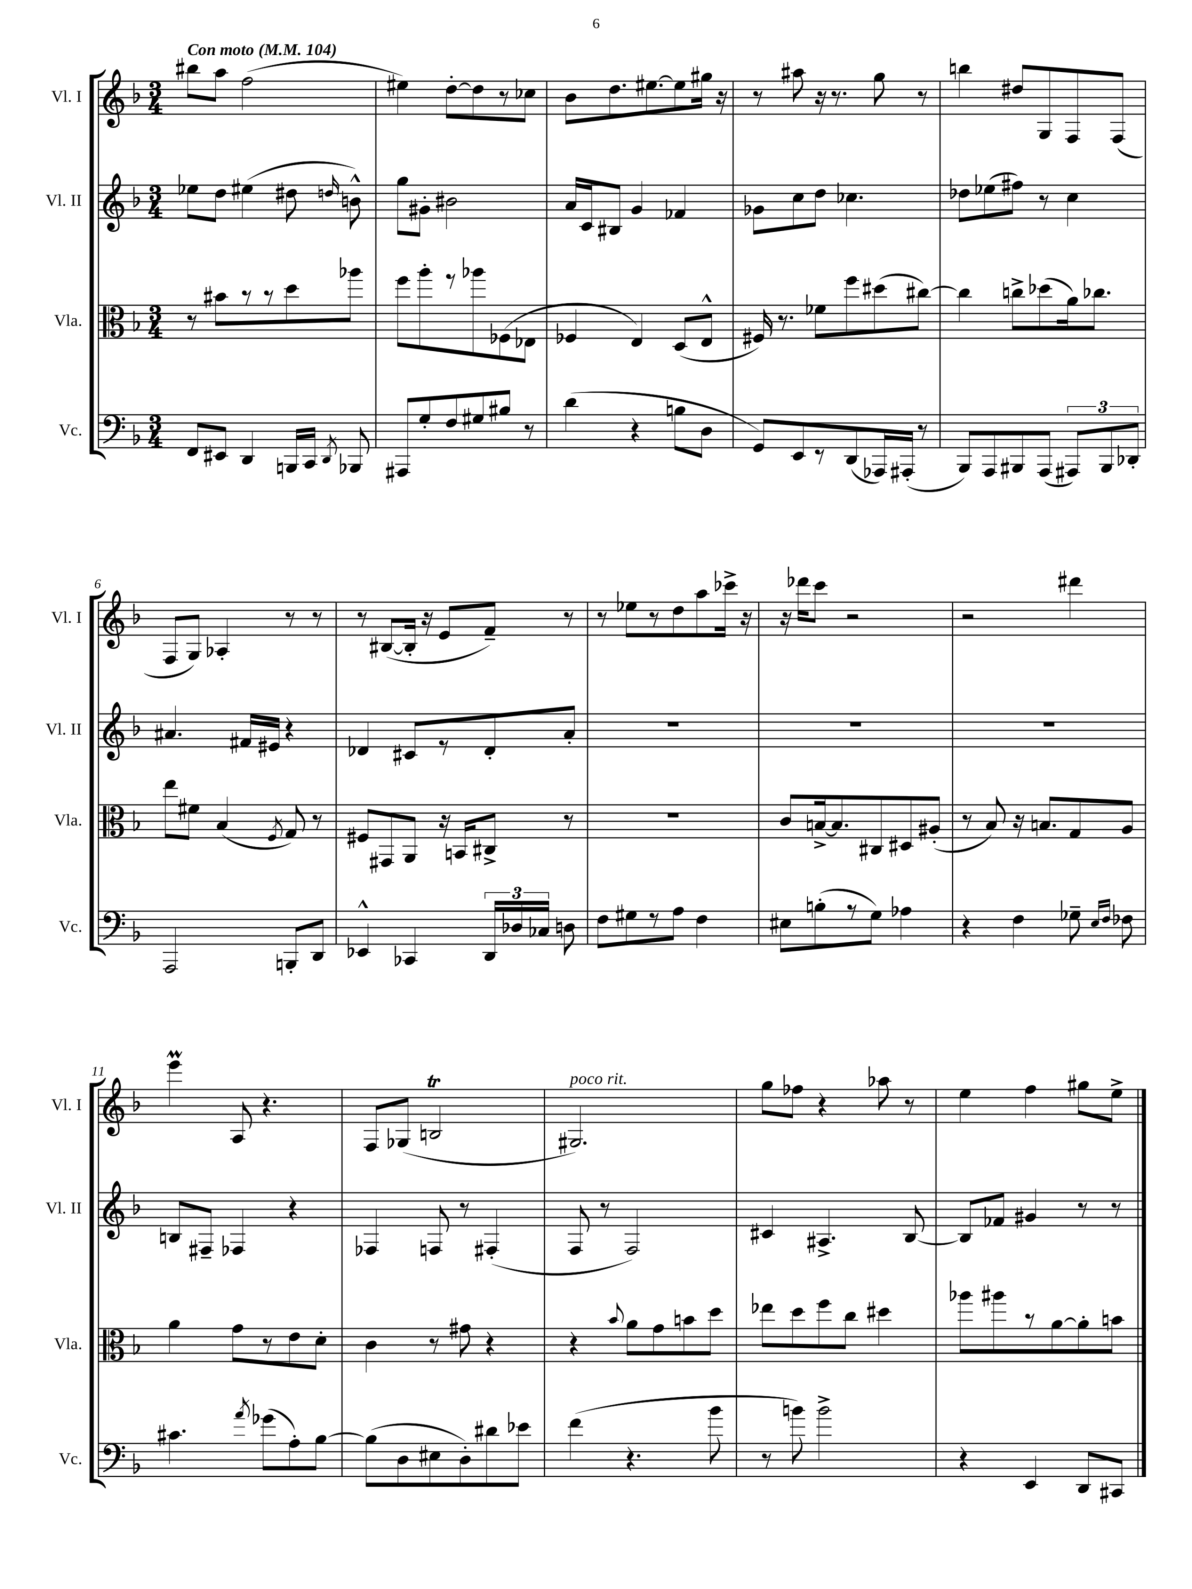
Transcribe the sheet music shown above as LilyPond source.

<<
\new StaffGroup <<
\new Staff = "s0" \with { instrumentName = "Vl. I" shortInstrumentName = "Vl. I" } {
    \clef treble \key f \major \numericTimeSignature \time 3/4 \tempo "Con moto" 4 = 104
    \autoBeamOff bis''8[ a''8] f''2( |
    eis''4) d''8[~-. d''8 r8 ces''8] |
    bes'8[ d''8. eis''8.~ eis''8 gis''16] r16 |
    r8 ais''8 r16 r8. g''8 r8 |
    b''4 dis''8[ g8 f8 f8]( |
    f8[ g8]) aes4-. r8 r8 |
    r8 bis8[~( bis16]-. r16 e'8[ f'8]--) r8 |
    r8 ees''8[ r8 d''8 a''8 ces'''16]-> r16 |
    r16 des'''16[ c'''8] r2 |
    r2 dis'''4 |
    e'''4\prall a8 r4. |
    f8[ ges8]( b2\trill |
    gis2.^\markup { \italic "poco rit." }) |
    g''8[ fes''8] r4 aes''8 r8 |
    e''4 f''4 gis''8[ e''8]-> \bar "|." |
}
\new Staff = "s1" \with { instrumentName = "Vl. II" shortInstrumentName = "Vl. II" } {
    \clef treble \key f \major \numericTimeSignature \time 3/4
    \autoBeamOff ees''8[ d''8] eis''4( dis''8 \grace { d''16 } b'8-^) |
    g''8[ gis'8]-. bis'2 |
    a'16[ c'16 bis8] g'4 fes'4 |
    ges'8[ c''8 d''8] ces''4. |
    des''8[ ees''8( fis''8]) r8 c''4 |
    ais'4. fis'16[ eis'16] r4 |
    des'4 cis'8[ r8 des'8-. a'8]-. |
    R2. |
    R2. |
    R2. |
    b8[ fis8]-- fes4 r4 |
    fes4 f8 r8 fis4-.( |
    f8 r8 f2) |
    cis'4 ais4.-> bes8~ |
    bes8[ fes'8] gis'4 r8 r8 \bar "|." |
}
\new Staff = "s2" \with { instrumentName = "Vla." shortInstrumentName = "Vla." } {
    \clef alto \key f \major \numericTimeSignature \time 3/4
    \autoBeamOff r8 bis'8[ r8 r8 d''8 aes''8] |
    f''8[ a''8-. r8 aes''8 fes8( ees8] |
    fes4 e4) d8[( e8]-^ |
    fis16) r8. fes'8[ f''8 dis''8( cis''8]~) |
    cis''4 c''8[-> des''8( a'16) ces''8.] |
    e''8[ fis'8] bes4( \acciaccatura { f8 } g8) r8 |
    fis8[ gis,8 a,8] r16 b,16[ cis8]-> r8 |
    R2. |
    c'8[ b16~-> b8. cis8 dis8 ais8]-.( |
    r8 bes8) r16 b8.[ g8 a8] |
    a'4 g'8[ r8 e'8 d'8]-. |
    c'4 r8 gis'8 r4 |
    r4 \appoggiatura { bes'8 } a'8[ g'8 b'8 d''8] |
    ees''8[ d''8 f''8 c''8] dis''4 |
    aes''8[ ais''8 r8 a'8~ a'8-. b'8] \bar "|." |
}
\new Staff = "s3" \with { instrumentName = "Vc." shortInstrumentName = "Vc." } {
    \clef bass \key f \major \numericTimeSignature \time 3/4
    \autoBeamOff f,8[ eis,8] d,4 b,,16[ c,16] \acciaccatura { d,8 } bes,,8 |
    ais,,8[ g8-. f8 gis8 bis8] r8 |
    d'4( r4 b8[ d8] |
    g,8[) e,8 r8 d,8( aes,,16) ais,,16]-.( r8 |
    bes,,8[) a,,8 bis,,8 a,,8]( \tuplet 3/2 { ais,,8[) bis,,8 des,8]-. } |
    a,,2 b,,8[-. d,8] |
    ees,4-^ ces,4 \tuplet 3/2 { d,16[ des16 ces16] } d8 |
    f8[ gis8 r8 a8] f4 |
    eis8[ b8-.( r8 g8]) aes4 |
    r4 f4 ges8-- \grace { e16[ f16] } fes8 |
    cis'4. \acciaccatura { a'8 } ges'8[( a8-.) bes8]~ |
    bes8[( d8 eis8 d8-.) dis'8 ees'8] |
    f'4( r4. bes'8 |
    r8 b'8) b'2-> |
    r4 e,4 d,8[ cis,8] \bar "|." |
}
>>
>>
